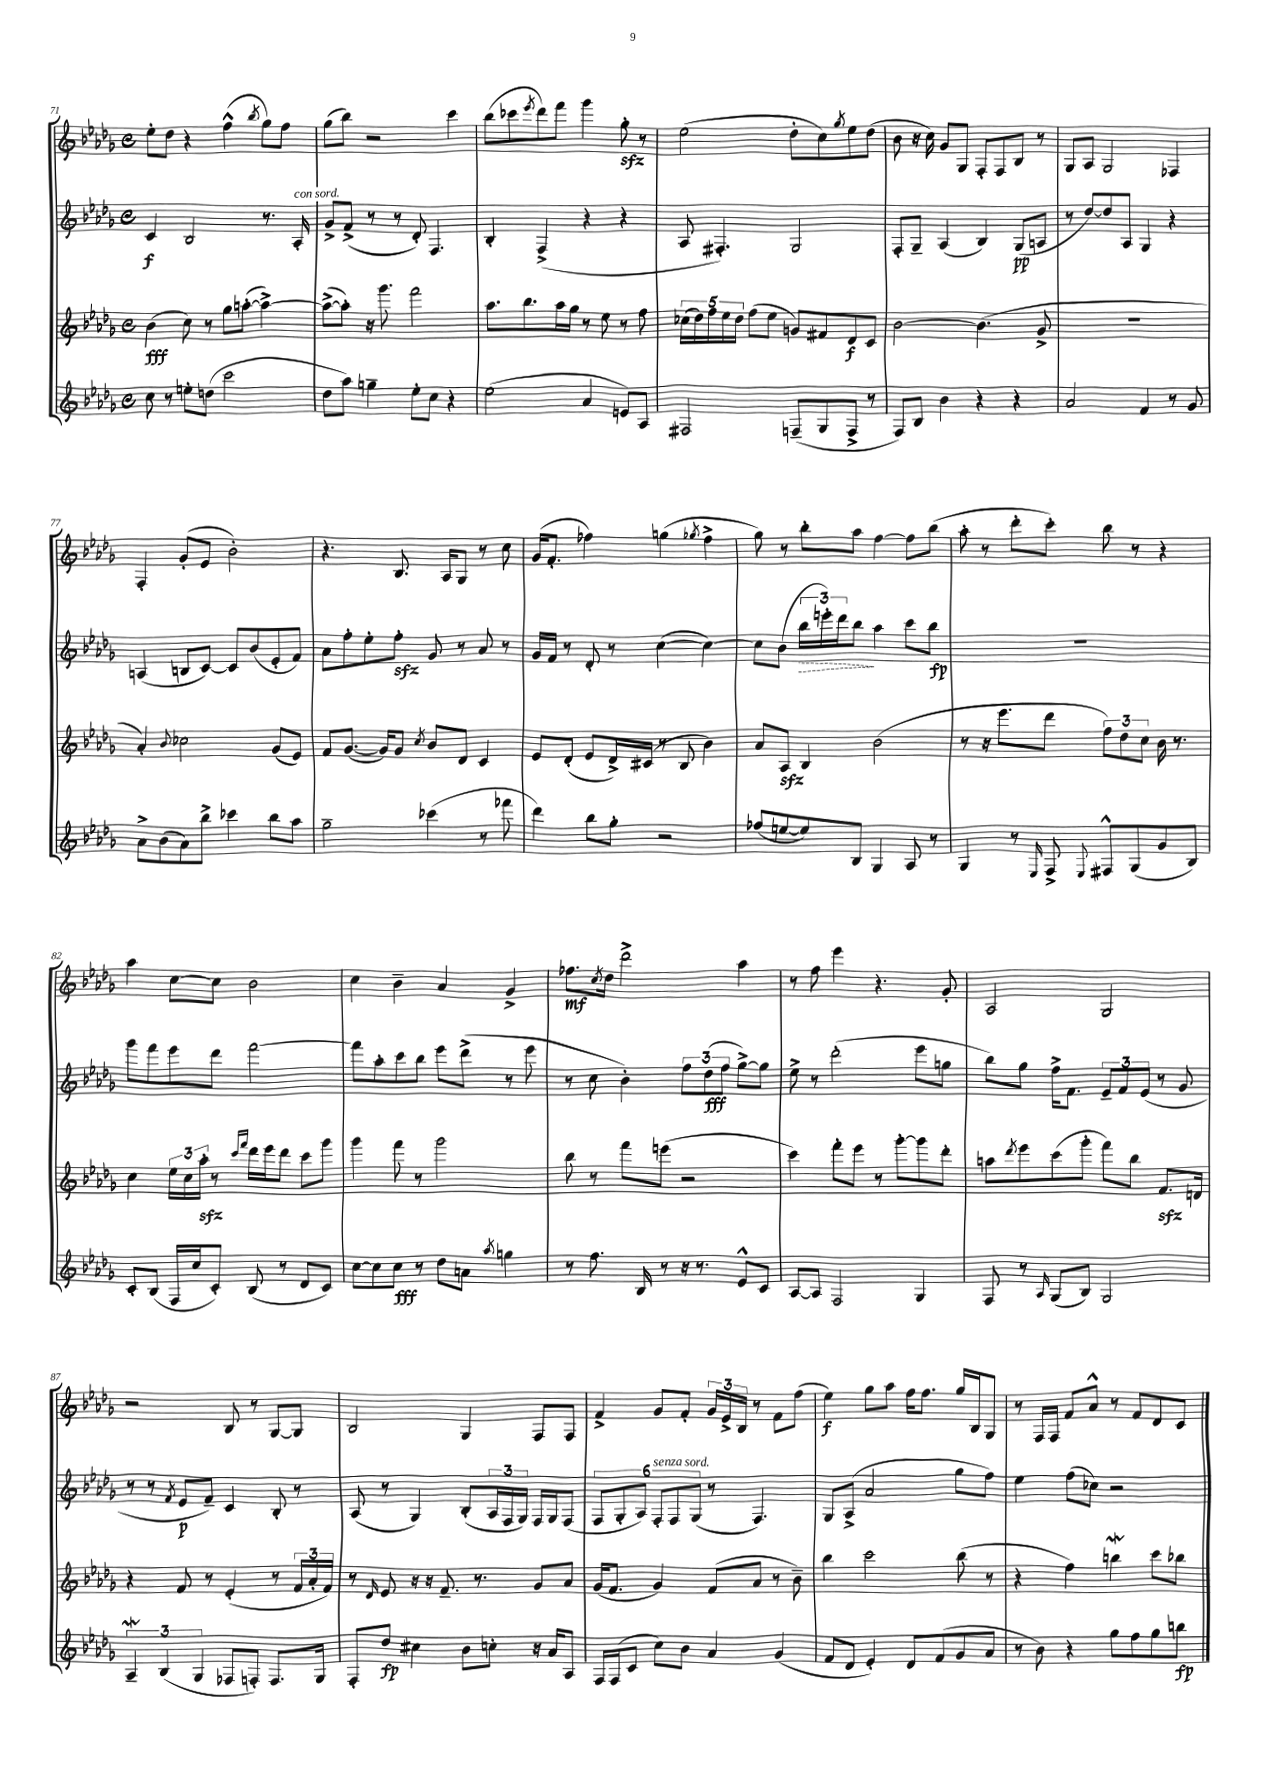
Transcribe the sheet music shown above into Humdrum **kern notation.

**kern	**kern	**kern	**kern
*staff4	*staff3	*staff2	*staff1
*clefG2	*clefG2	*clefG2	*clefG2
*k[b-e-a-d-g-]	*k[b-e-a-d-g-]	*k[b-e-a-d-g-]	*k[b-e-a-d-g-]
*M4/4	*M4/4	*M4/4	*M4/4
*met(c)	*met(c)	*met(c)	*met(c)
8cc	(4b-	4c	8ee-'
8r	.	.	8dd-
8ee'	8cc)	2B-	4r
(8dd	8r	.	.
2ccc	8gg-	.	(4ff^^
.	([8aa'	.	.
.	.	.	8qbb-
.	4aa^_)	8.r	8gg-)
.	.	.	8ff
.	.	16A-'	.
=	=	=	=
8dd-	(8aa^_	8g-^	(8gg-
8aa-)	8aa'])	(8f^	8bb-)
4gg~	16r	8r	2r
.	8.ggg-	.	.
.	.	8r	.
8ee-'	2fff	8d-')	.
8cc	.	4.F	.
4r	.	.	4ccc
=	=	=	=
(2ee-	8.aa-	4B-'	(8bb-
.	.	.	8ccc-
.	8.bb-	.	.
.	.	.	8qeee-
.	.	(4F^	8ddd-)
.	16aa-	.	8fff
.	16gg-	.	.
4a-	8r	4r	4ggg-
.	8ee-	.	.
8e)	8r	4r	8gg-'
8A-	8ff	.	8r
=	=	=	=
2F#	(20cc-	8A-	(2ee-
.	20dd-)	.	.
.	20ff	.	.
.	.	4.F#')	.
.	20ee-	.	.
.	20dd-	.	.
.	(8ff	.	.
.	8ee-	.	.
(8F~	8g)	2G-	8dd-'
8G-	8f#	.	8cc)
.	.	.	8qgg-
8F^	8d-	.	8ee-
8r	8c	.	(8dd-
=	=	=	=
8F)	[2b-	8F'	8b-
8B-	.	8G-~	16r
.	.	.	16cc)
4b-	.	(4A-	8g-
.	.	.	8G-
4r	(4.b-]	4B-)	8F'
.	.	.	8F
4r	.	(8G-	8B-
.	8g-^	8A	8r
=	=	=	=
2a-	1r	8r	8G-
.	.	[8dd-)	8A-
.	.	8dd-]	2G-
.	.	8A-	.
4f	.	4G-	.
8r	.	4r	4F-
8g-	.	.	.
=	=	=	=
8a-^	4a-')	(4A	4F'
(8b-	.	.	.
.	8qqb-	.	.
8a-)	2cc-	8B	(8g-'
8bb-^	.	[8c)	8e-
4ccc-	.	8c]	2b-')
.	.	(8b-	.
8bb-	(8g-	8e-'	.
8aa-	8e-)	8f)	.
=	=	=	=
2gg-~	8f	8a-	4.r
.	([8.g-	8ff'	.
.	.	8ee-'	.
.	16g-])	.	.
.	8g-	8ff'	8.B-
.	8qcc	.	.
(4ccc-	8b-	8g-	.
.	.	.	16A-
.	8d-	8r	8G-
8r	4c	8a-	8r
8fff-	.	8r	8cc
=	=	=	=
4ddd-)	8e-	16g-	(16g-
.	.	16f	8.f'
.	(8d-'	8r	.
8bb-	8e-	8d-'	4ff-)
8gg-'	16d-^)	8r	.
.	(16c#	.	.
2r	8r	([4cc	(4gg
.	8B-	.	.
.	.	.	8qgg-
.	4b-)	4cc_)	4ff-^
=	=	=	=
(8ff-	8a-	8cc]	8gg-)
[8ee	8A-	(8b-	8r
8ee])	4B-	24bb-	8bb-'
.	.	24eee')	.
.	.	24ddd-	.
8B-	.	8bb-	8aa-
4G-	(2b-	4aa-	[4ff
8A-	.	8ccc	8ff]
8r	.	8bb-	(8bb-
=	=	=	=
4G-	8r	1r	8aa-'
.	16r	.	8r
.	8.eee-	.	.
8r	.	.	8ddd-'
16qqE-	.	.	.
8F^	8ddd-	.	8ccc')
8qqE-	.	.	.
8F#^^	12ff)	.	8bb-
.	12dd-	.	.
(8G-	.	.	8r
.	12cc	.	.
8g-	16b-	.	4r
.	8.r	.	.
8B-)	.	.	.
=	=	=	=
8c'	4cc	8ggg-	4aa-
(8B-	.	8fff	.
16F	24ee-	8eee-	[8cc
.	24cc	.	.
16cc	.	.	.
.	24aa-'	.	.
8c')	8r	8ddd-	8cc]
.	16qqccc	.	.
.	16qqfff	.	.
(8B-	16ddd-	[2fff	2b-
.	16eee-	.	.
8r	8ddd-	.	.
8d-	8ccc	.	.
8c)	8ggg-	.	.
=	=	=	=
[8cc	4ggg-	8fff]	4cc
8cc]	.	8aa-'	.
8cc	8fff	8ccc	4b-~
8r	8r	8bb-	.
8dd-	2ggg-	8eee-	4a-
8a	.	(8ddd-^	.
8qaa-	.	.	.
4gg	.	8r	4g-^
.	.	8eee-	.
=	=	=	=
8r	8bb-	8r	8.ff-
8.ff	8r	8cc	.
.	.	.	8qcc
.	.	.	16dd-
.	8fff	4b-')	2ddd-^
16B-	.	.	.
8r	(8eee	.	.
16r	2r	12ff	.
8.r	.	.	.
.	.	(12dd-	.
.	.	12ff	.
8e-^^	.	[8gg-^)	4aa-
8c	.	8gg-]	.
=	=	=	=
[8A-	4ccc)	8ee-^	8r
8A-]	.	8r	8ff
2F	8fff'	(2ddd-'	4eee-
.	8eee-	.	.
.	8r	.	4.r
.	[8ggg-'	.	.
4G-	8ggg-]	8eee-	.
.	8ddd-'	8gg	8g-'
=	=	=	=
8F	8aa	8bb-)	2A-
.	8qddd-	.	.
8r	8eee-	8gg-	.
16qqA-	.	.	.
(8G-	(8ccc	16ff^	.
.	.	8.f	.
8B-)	8ggg-'	.	.
2G-	8fff)	12e-~	2G-
.	.	12f	.
.	8bb-	.	.
.	.	(12e-	.
.	8.f	8r	.
.	.	8g-	.
.	16d	.	.
=	=	=	=
6A-~	4r	8r	2r
.	.	8r	.
(6B-	.	.	.
.	.	8qf	.
.	8f	8e-	.
6G-	.	.	.
.	8r	8f~)	.
8F-	(4e-'	4c	8B-
8F')	.	.	8r
8.F	8r	8B-'	[8G-
.	24f	8r	8G-]
.	24a-'	.	.
16G-	.	.	.
.	24f)	.	.
=	=	=	=
8F'	8r	(8A-	2B-
.	16qqd-	.	.
8dd-	8e-	8r	.
4cc#	16r	4G-)	.
.	16r	.	.
.	8.f~	.	.
8b-	.	(8B-'	4G-
.	8.r	.	.
8cc'	.	24A-	.
.	.	24F	.
.	.	24G-)	.
16r	8g-	16F	8F
16a-	.	16G-	.
8A-	8a-	(8F	8F
=	=	=	=
16F	(16g-	12F	4f^
(16F	8.f	.	.
.	.	12G-'	.
8c	.	.	.
.	.	12A-)	.
8cc)	4g-)	12F'	8g-
.	.	12F	.
8b-	.	.	8f'
.	.	(12G-	.
4a-	(8f	8r	24g-
.	.	.	24e-^
.	.	.	24B-
.	8a-	4.F)	8r
(4g-	8r	.	8f
.	8b-~)	.	(8ff
=	=	=	=
8f	4bb-	8G-	4ee-)
8d-	.	(8A-^	.
4e-')	2ccc	2a-	8gg-
.	.	.	8aa-
8d-	.	.	16ff
.	.	.	8.ff
(8f	.	.	.
8g-	(8bb-	8gg-	16gg-
.	.	.	16B-
8a-	8r	8ff)	8G-
=	=	=	=
8r	4r	4ee-	8r
8b-)	.	.	16F
.	.	.	16F
4r	4ff)	(8ff	8f
.	.	8cc-)	8a-^^
8gg-	4bb	2r	8r
8ff	.	.	8f
8gg-	8ccc	.	8d-
8bb	8bb-	.	8c
==	==	==	==
*-	*-	*-	*-
